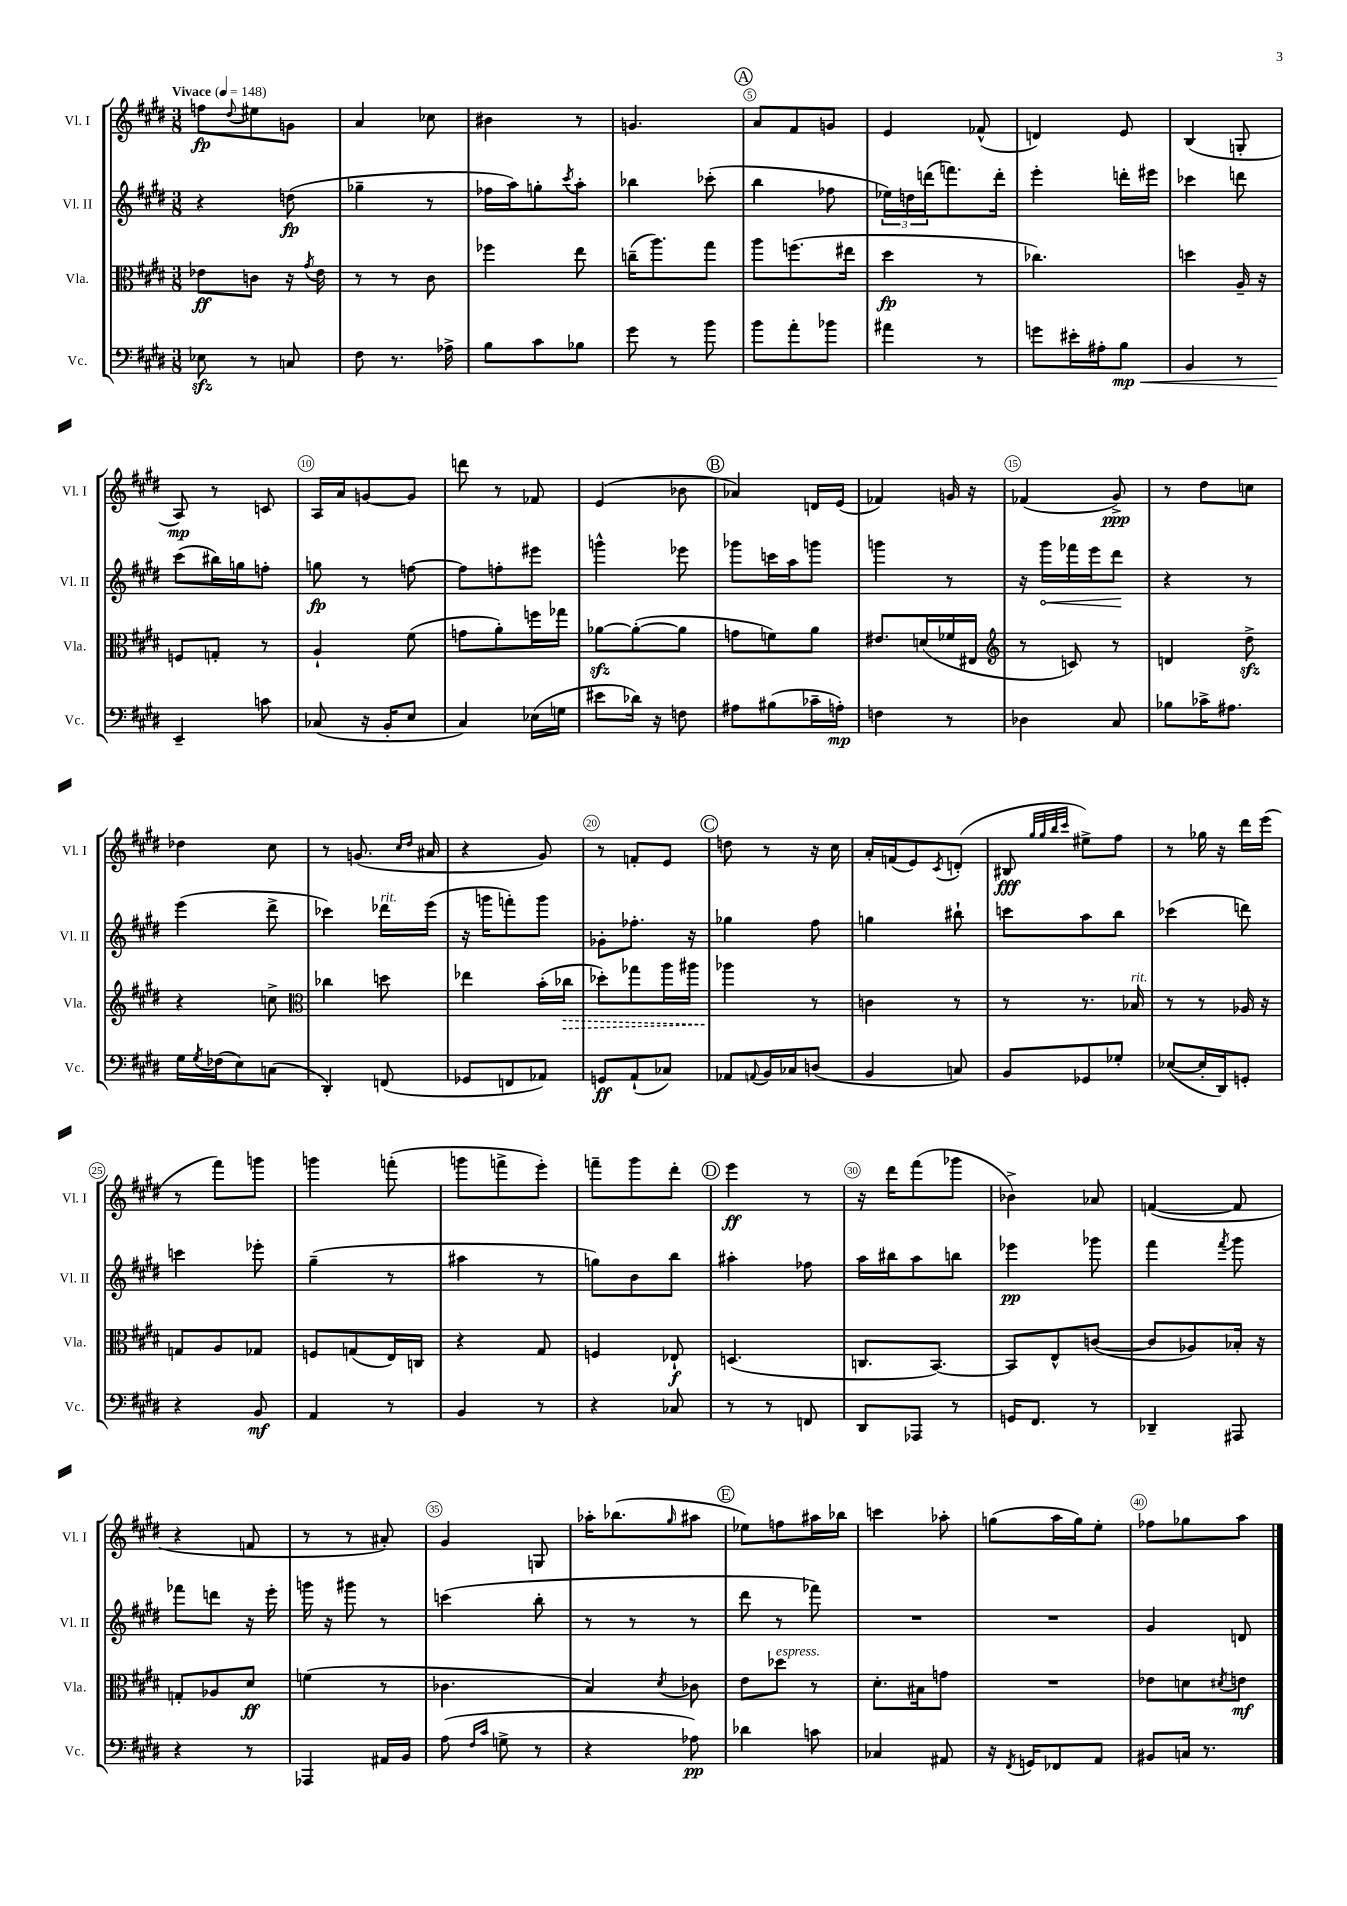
<<
\new StaffGroup <<
\new Staff = "s0" \with { instrumentName = "Vl. I" shortInstrumentName = "Vl. I" } {
    \clef treble \key e \major \numericTimeSignature \time 3/8 \tempo "Vivace" 4 = 148
    f''8\fp \appoggiatura { dis''8 } eis''8 g'8 |
    a'4 ces''8 |
    bis'4 r8 |
    g'4. |
    \mark \markup { \circle "A" } a'8 fis'8 g'8 |
    e'4 fes'8-^( |
    d'4) e'8 |
    b4( g8-. |
    a8\mp) r8 c'8 |
    a16 a'16 g'8~ g'8 |
    d'''8 r8 fes'8 |
    e'4( bes'8 |
    \mark \markup { \circle "B" } aes'4) d'16 e'16( |
    fes'4) g'16 r16 |
    fes'4( gis'8->\ppp) |
    r8 dis''8 c''8 |
    des''4 cis''8 |
    r8 g'8.( \grace { cis''16 dis''16 } ais'16 |
    r4 gis'8) |
    r8 f'8-. e'8 |
    \mark \markup { \circle "C" } d''8 r8 r16 cis''16 |
    a'16-. f'16( e'8) \acciaccatura { cis'8 } d'8-.( |
    bis8\fff \grace { gis''32 gis''32 b''32 cis'''32 } eis''8->) fis''8 |
    r8 ges''16 r16 dis'''16 e'''16( |
    r8 fis'''8) g'''8 |
    g'''4 f'''8-.( |
    g'''8 f'''8-> e'''8-.) |
    f'''8-- gis'''8 dis'''8-. |
    \mark \markup { \circle "D" } e'''4\ff r8 |
    r16 dis'''16 fis'''8( ges'''8 |
    bes'4->) aes'8 |
    f'4~( f'8 |
    r4 f'8 |
    r8 r8 ais'8-.) |
    gis'4 g8 |
    aes''16-. bes''8.( \grace { gis''16 } ais''8 |
    \mark \markup { \circle "E" } ees''8) f''8 ais''16 bes''16 |
    c'''4 aes''8-. |
    g''8( a''16 g''16) e''8-. |
    fes''8 ges''8 a''8 \bar "|." |
}
\new Staff = "s1" \with { instrumentName = "Vl. II" shortInstrumentName = "Vl. II" } {
    \clef treble \key e \major \numericTimeSignature \time 3/8
    r4 d''8\fp( |
    ges''4-- r8 |
    fes''16 a''16) g''8-. \acciaccatura { cis'''8 } a''8-. |
    bes''4 ces'''8-.( |
    \mark \markup { \circle "A" } b''4 fes''8 |
    \tuplet 3/2 { ees''16) d''16 d'''16( } f'''8.) d'''16-. |
    e'''4-. d'''16-. eis'''16 |
    ces'''4 d'''8 |
    cis'''8( bis''16) g''16 f''8-. |
    g''8\fp r8 f''8~ |
    f''8 f''8-. eis'''8 |
    g'''4-^ ees'''8 |
    \mark \markup { \circle "B" } ges'''8 c'''16 a''16 g'''8 |
    g'''4 r8 |
    r16 \once \override Hairpin.circled-tip = ##t gis'''16\< fes'''16 e'''16 dis'''8\! |
    r4 r8 |
    e'''4( dis'''8-> |
    ces'''4) des'''16^\markup { \italic "rit." } e'''16( |
    r16 g'''16 f'''8-.) g'''8 |
    ges'8-. fes''8.-. r16 |
    \mark \markup { \circle "C" } ges''4 fis''8 |
    g''4 bis''8-! |
    c'''8 a''8 b''8 |
    ces'''4( d'''8) |
    c'''4 ees'''8-. |
    gis''4--( r8 |
    ais''4 r8 |
    g''8) b'8 b''8 |
    \mark \markup { \circle "D" } ais''4-. fes''8 |
    a''16 bis''16 a''8 b''8 |
    ees'''4\pp ges'''8 |
    fis'''4 \acciaccatura { fis'''8 } gis'''8 |
    fes'''8 d'''8 r16 e'''16-. |
    g'''16 r16 gis'''8 r8 |
    c'''4( b''8-. |
    r8 r8 r8 |
    \mark \markup { \circle "E" } dis'''8 r8 fes'''8) |
    R4. |
    R4. |
    gis'4 d'8 \bar "|." |
}
\new Staff = "s2" \with { instrumentName = "Vla." shortInstrumentName = "Vla." } {
    \clef alto \key e \major \numericTimeSignature \time 3/8
    ees'8\ff c'8 r16 \acciaccatura { gis'8 } ees'16 |
    r8 r8 cis'8 |
    fes''4 e''8 |
    c''16--( a''8.) gis''8 |
    \mark \markup { \circle "A" } a''8 f''8.( eis''16 |
    dis''4\fp r8 |
    ces''4.) |
    d''4 a16-- r16 |
    f8 g8-. r8 |
    a4-! fis'8( |
    g'8 a'8-.) f''16 ges''16 |
    aes'8~\sfz aes'8~-.( aes'8 |
    \mark \markup { \circle "B" } g'8 f'8) a'8 |
    eis'8. d'16( fes'16 eis16 |
    \clef treble r8 c'8) r8 |
    d'4 dis''8->\sfz |
    r4 c''8-> |
    \clef alto ces''4 d''8 |
    ees''4 b'16-.( \once \override Hairpin.style = #'dashed-line ces''16\> |
    des''8-.) ges''8 a''16 ais''16 |
    \mark \markup { \circle "C" } aes''4\! r8 |
    c'4 r8 |
    r8 r8. bes16^\markup { \italic "rit." } |
    r8 r8 aes16 r16 |
    g8 a8 ges8 |
    f8 g8( e16) c16 |
    r4 gis8 |
    f4 ees8-!\f |
    \mark \markup { \circle "D" } d4.( |
    c8. b,8.~) |
    b,8 e8-^ c'8~( |
    c'8 aes8) bes16-. r16 |
    g8-. aes8 dis'8\ff |
    f'4( r8 |
    ces'4. |
    b4) \acciaccatura { dis'8 } ces'8 |
    \mark \markup { \circle "E" } e'8 des''8^\markup { \italic "espress." } r8 |
    dis'8.-. bis16 g'8 |
    R4. |
    ees'8 d'8 \acciaccatura { dis'8 } e'8\mf \bar "|." |
}
\new Staff = "s3" \with { instrumentName = "Vc." shortInstrumentName = "Vc." } {
    \clef bass \key e \major \numericTimeSignature \time 3/8
    ees8\sfz r8 c8 |
    fis8 r8. aes16-> |
    b8 cis'8 bes8 |
    gis'8 r8 b'8 |
    \mark \markup { \circle "A" } b'8 a'8-. bes'8 |
    ais'4 r8 |
    g'8 eis'16-. ais16-. b8\mp\< |
    b,4 r8 |
    e,4--\! c'8 |
    ces8( r16 b,16-. e8 |
    cis4) ees16( g16 |
    eis'8 des'16) r16 f8 |
    \mark \markup { \circle "B" } ais8 bis8( ces'16-- a16-.\mp) |
    f4 r8 |
    des4 cis8 |
    bes8 ces'16-> ais8. |
    gis16 \acciaccatura { gis8 } fes16( e8) c8( |
    dis,4-.) f,8( |
    ges,8 f,8 aes,8) |
    g,8\ff a,8-!( ces8) |
    \mark \markup { \circle "C" } aes,8 \appoggiatura { a,8 } b,16 ces16 d8( |
    b,4 c8) |
    b,8 ges,8 ges8-. |
    ees8~( ees16-. dis,16) g,8-. |
    r4 b,8\mf |
    a,4 r8 |
    b,4 r8 |
    r4 ces8 |
    \mark \markup { \circle "D" } r8 r8 f,8 |
    dis,8 aes,,8 r8 |
    g,16 fis,8. r8 |
    des,4-- ais,,8 |
    r4 r8 |
    aes,,4 ais,16 b,16 |
    a8( \grace { fis16 cis'16 } g8-> r8 |
    r4 aes8\pp) |
    \mark \markup { \circle "E" } des'4 c'8 |
    ces4 ais,8 |
    r16 \acciaccatura { fis,8 } g,16 fes,8 a,8 |
    bis,8 c16 r8. \bar "|." |
}
>>
>>
\layout { \context { \Score \override BarNumber.break-visibility = ##(#f #t #t) barNumberVisibility = #(every-nth-bar-number-visible 5) \override BarNumber.stencil = #(make-stencil-circler 0.1 0.3 ly:text-interface::print) } }
